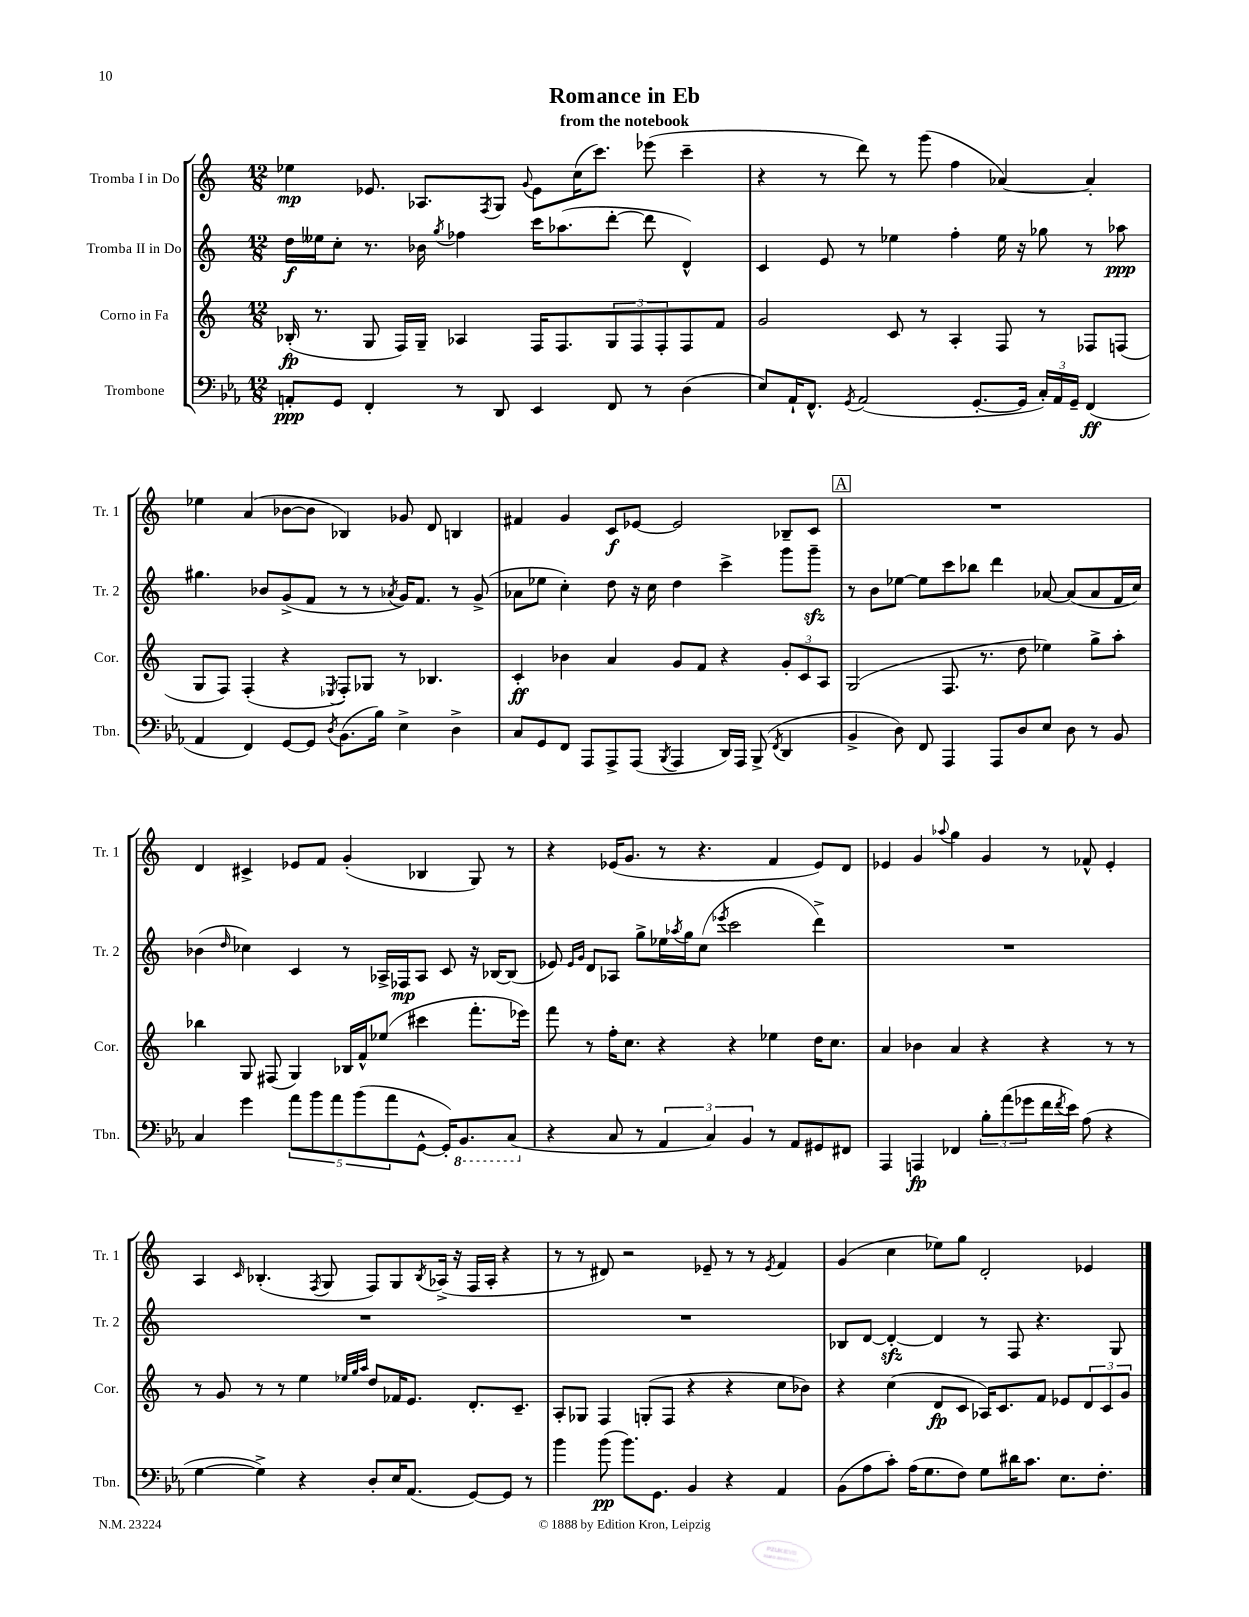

**kern	**kern	**kern	**kern
*staff4	*staff3	*staff2	*staff1
*clefF4	*clefG2	*clefG2	*clefG2
*k[b-e-a-]	*k[]	*k[]	*k[]
*M12/8	*M12/8	*M12/8	*M12/8
8AA'	(16B-'	16dd	4ee-
.	8.r	16ee--	.
8GG	.	8cc'	.
4FF'	8G	8.r	8.e-
.	16F)	.	.
.	16G~	16b-	8.A-
.	.	8qgg	.
8r	4A-	4ff-	.
.	.	.	8qF
8DD	.	.	8G
.	.	.	8qqg
4EE-	16F	16ccc	8e-
.	8.F	(8.aa-	.
.	.	.	(16cc
.	.	.	8.ccc)
8FF	12G	[8ddd'	.
.	12F	.	.
8r	.	8ddd]	(8eee-
.	12F'	.	.
(4D	8F	4d^^)	4ccc~
.	8f	.	.
=	=	=	=
8E-)	2g	4c	4r
16AA-`	.	.	.
8.FF^^	.	.	.
.	.	8e	8r
8qGG	.	.	.
(2AA-	.	8r	8ddd)
.	8c	4ee-	8r
.	8r	.	(8ggg
.	4A'	4ff'	4ff
[8.GG'	.	.	.
.	8F	16ee-	[4a-)
16GG]	.	16r	.
24C')	8r	8gg-	.
24AA-	.	.	.
24GG~	.	.	.
(4FF	8F-	8r	4a-']
.	(8F	8aa-	.
=	=	=	=
4AA-	8G	4.gg#	4ee-
.	8F)	.	.
4FF)	(4F'	.	(4a
.	.	8b-	.
[8GG	4r	(8g^	[8b-
8GG]	.	8f	8b-]
8qD	8qE-	.	.
(8.BB-	8F')	8r	4B-)
.	8G-	8r	.
16B-)	.	.	.
.	.	8qa-	.
4E-^	8r	16g)	8g-
.	.	8.f	.
.	4.B-	.	8d
4D^	.	8r	4B
.	.	(8g^	.
=	=	=	=
8C	4c'	8a-	4f#
8GG	.	8ee-	.
8FF	4b-	4cc')	4g
8AAA-	.	.	.
8AAA-^	4a	8dd	8c
(8AAA-	.	16r	[8e-
.	.	16cc	.
8qBBB-	.	.	.
4AAA-	8g	4dd	2e-]
.	8f	.	.
16DD)	4r	4ccc^	.
16AAA-	.	.	.
(8BBB-^	.	.	.
8qFF	.	.	.
4DD	12g'	8ggg	8B-~
.	12c	.	.
.	.	8ggg~	8c
.	12A	.	.
=	=	=	=
4BB-^	(2G	8r	1.r
.	.	8b	.
8D)	.	[8ee-	.
8FF	.	8ee-]	.
4AAA-	8.F	8ccc	.
.	.	8bb-	.
.	8.r	.	.
8AAA-	.	4ddd	.
8D	8dd	.	.
8E-	4ee-)	[8a-	.
8D	.	(8a-]	.
8r	8gg^	8a-	.
8BB-	8aa'	16f	.
.	.	16cc)	.
=	=	=	=
4C	4bb-	(4b-	4d
.	.	16qqdd	.
4g	8G	4cc-)	4c#^
.	(8F#	.	.
10a-	4G)	4c	8e-
10b-	.	.	.
.	.	.	8f
10a-	.	.	.
.	16B-	8r	(4g'
(10b-	.	.	.
.	16f^^	.	.
.	(8ee-	16A-^	.
10a-	.	.	.
.	.	16F-	.
[8GG^^	4ccc#	8A-	4B-
16GG'])	.	8c	.
8.BBB-	.	.	.
.	8.fff'	16r	8G)
.	.	[16B-	.
(8CC	.	(8B-]	8r
.	16eee-)	.	.
=	=	=	=
4r	8fff	8e-)	4r
.	.	16qqe-	.
.	.	16qqg	.
.	8r	8d	.
8C	16ff'	8A-	(16e-
.	8.cc	.	8.g
8r	.	8gg^	.
6AA-	4r	16ee-	8r
.	.	8qaa-	.
.	.	16gg	.
.	.	(8cc	4.r
6C)	.	.	.
.	.	8qeee-	.
.	4r	2ccc	.
6BB-	.	.	.
8r	4ee-	.	4f
8AA-	.	.	.
8GG#	16dd	4ddd^)	8e-)
.	8.cc	.	.
8FF#	.	.	8d
=	=	=	=
4AAA-	4a	1.r	4e-
4AAA	4b-	.	4g
.	.	.	8qqaa-
4FF-	4a	.	4gg
12B-'	4r	.	4g
(12a-	.	.	.
12g-	.	.	.
16f	4r	.	8r
8qf	.	.	.
16e-)	.	.	.
(8A-	.	.	8f-^^
4r	8r	.	4e-'
.	8r	.	.
=	=	=	=
[4G	8r	1.r	4A
.	8g	.	.
.	.	.	16qqc
4G^])	8r	.	(4.B-'
.	8r	.	.
4r	4ee	.	.
.	.	.	8qF
.	.	.	8G
.	32qqee-	.	.
.	32qqgg	.	.
.	32qqaa	.	.
8D'	8dd	.	8F)
16E-	16f-	.	8G
(8.AA-	8.e	.	.
.	.	.	8qB-
.	.	.	(16A-^
.	.	.	16r
[8GG)	8.d'	.	16F
.	.	.	16A-'
8GG]	.	.	4r
.	8.c~	.	.
8r	.	.	.
=	=	=	=
4b-	8A'	1.r	8r
.	8G-	.	8r
(8b-	4F	.	8d#)
8.b-)	.	.	2r
.	(8G'	.	.
8.GG	.	.	.
.	8F	.	.
4BB-	4r	.	.
.	.	.	8e-~
4r	4r	.	8r
.	.	.	8r
.	.	.	8qe-
4AA-	8cc	.	4f
.	8b-)	.	.
=	=	=	=
(8BB-	4r	8B-	(4g
8A-	.	[8d	.
8c')	(4cc	4d'_	4cc
(16A-	.	.	.
8.G	.	.	.
.	8d	4d]	8ee-)
8F)	8c	.	8gg
8G	16A-)	8r	2d'
.	8.c	.	.
16d#	.	8F	.
8.c	.	.	.
.	8f	4.r	.
8.E-	8e-	.	.
.	12d	.	4e-
8.F'	.	.	.
.	12c	.	.
.	.	8G	.
.	12g	.	.
==	==	==	==
*-	*-	*-	*-
